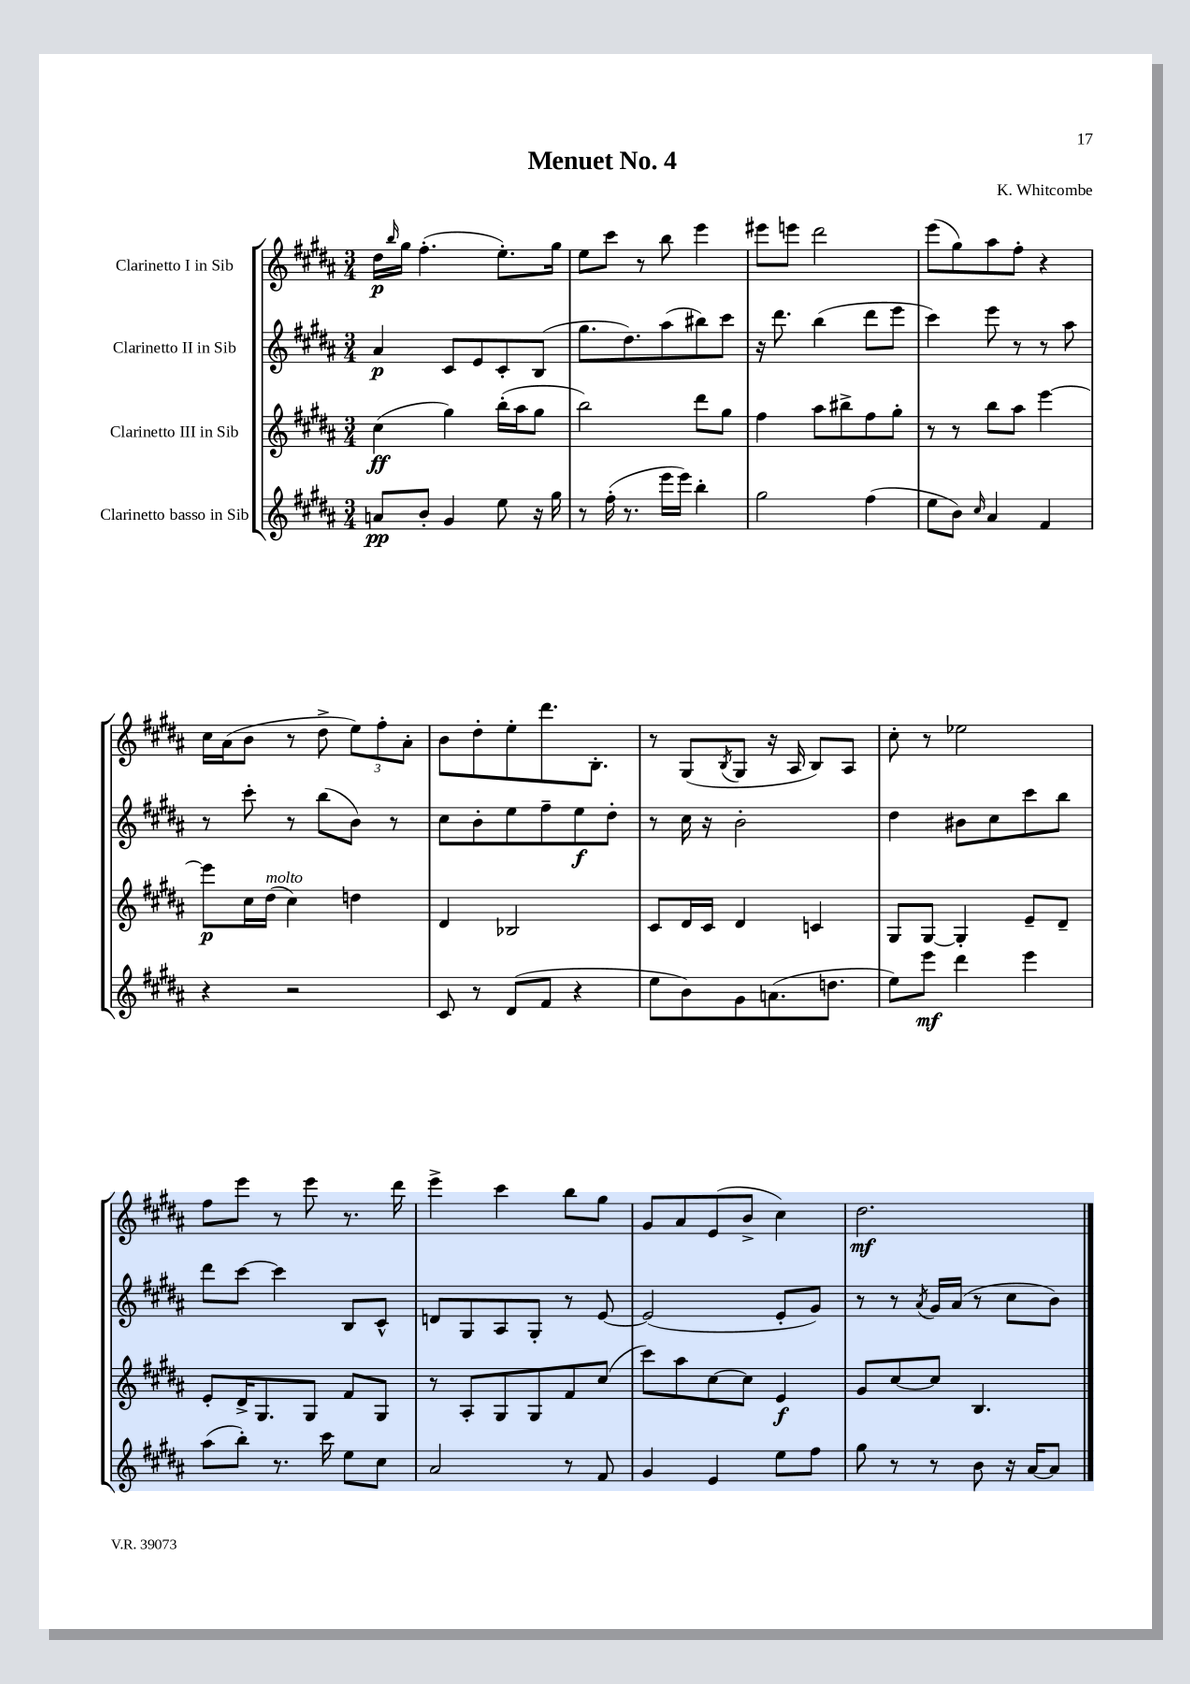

**kern	**kern	**kern	**kern
*staff4	*staff3	*staff2	*staff1
*clefG2	*clefG2	*clefG2	*clefG2
*k[f#c#g#d#a#]	*k[f#c#g#d#a#]	*k[f#c#g#d#a#]	*k[f#c#g#d#a#]
*M3/4	*M3/4	*M3/4	*M3/4
8a	(4cc#	4a#	16dd#
.	.	.	16qqbb
.	.	.	16gg#
8b'	.	.	(4.ff#'
4g#	4gg#)	8c#	.
.	.	8e	.
8ee	(16bb'	8c#'	8.ee')
.	16aa#	.	.
16r	8gg#	(8B	.
16gg#	.	.	16gg#
=	=	=	=
8r	2bb)	8.gg#	8ee
(16ff#'	.	.	8ccc#
8.r	.	8.dd#)	.
.	.	.	8r
16eee	.	(8aa#	8bb
16eee)	.	.	.
4bb'	8ddd#	8bb#)	4eee
.	8gg#	8ccc#	.
=	=	=	=
2gg#	4ff#	16r	8eee#
.	.	8.ddd#	.
.	.	.	8eee
.	8aa#	(4bb	2ddd#
.	8bb#^	.	.
(4ff#	8ff#	8ddd#	.
.	8gg#'	8eee	.
=	=	=	=
8ee	8r	4ccc#)	(8eee
8b)	8r	.	8gg#)
16qqcc#	.	.	.
4a#	8bb	8eee	8aa#
.	8aa#	8r	8ff#'
4f#	[4eee	8r	4r
.	.	8aa#	.
=	=	=	=
4r	8eee]	8r	16cc#
.	.	.	(16a#
.	16cc#	8ccc#'	8b
.	(16dd#	.	.
2r	4cc#)	8r	8r
.	.	(8bb	8dd#^
.	4dd	8b)	12ee)
.	.	.	12ff#'
.	.	8r	.
.	.	.	12a#'
=	=	=	=
8c#	4d#	8cc#	8b
8r	.	8b'	8dd#'
(8d#	2B-	8ee	8ee'
8f#	.	8ff#~	8.ddd#
4r	.	8ee	.
.	.	.	8.B'
.	.	8dd#'	.
=	=	=	=
8ee	8c#	8r	8r
8b)	16d#	16cc#	(8G#
.	16c#	16r	.
.	.	.	8qB
8g#	4d#	2b'	8G#
(8.a	.	.	16r
.	.	.	16A#
.	4c	.	8B)
8.dd	.	.	.
.	.	.	8A#
=	=	=	=
8ee)	8G#	4dd#	8cc#'
8eee	[8G#	.	8r
4ddd#	4G#']	8b#	2ee-
.	.	8cc#	.
4eee	8e~	8ccc#	.
.	8d#~	8bb	.
=	=	=	=
(8aa#	8e'	8ddd#	8ff#
8bb')	16d#^	[8ccc#	8eee
.	8.G#	.	.
8.r	.	4ccc#]	8r
.	8G#	.	8eee
16ccc#	.	.	.
8ee	8f#	8B	8.r
8cc#	8G#	8c#^^	.
.	.	.	16ddd#
=	=	=	=
2a#	8r	8d	4eee^
.	8A#'	8G#	.
.	8G#	8A#	4ccc#
.	8G#	8G#'	.
8r	8f#	8r	8bb
8f#	(8cc#	[8e	8gg#
=	=	=	=
4g#	8ccc#)	(2e]	8g#
.	8aa#	.	8a#
4e	[8cc#	.	(8e
.	8cc#]	.	8b^
8ee	4e	8e'	4cc#)
8ff#	.	8g#)	.
=	=	=	=
8gg#	8g#	8r	2.dd#
8r	[8cc#	8r	.
.	.	8qa#	.
8r	8cc#]	16g#	.
.	.	(16a#	.
8b	4.B	8r	.
16r	.	8cc#	.
[16a#	.	.	.
8a#]	.	8b)	.
==	==	==	==
*-	*-	*-	*-
